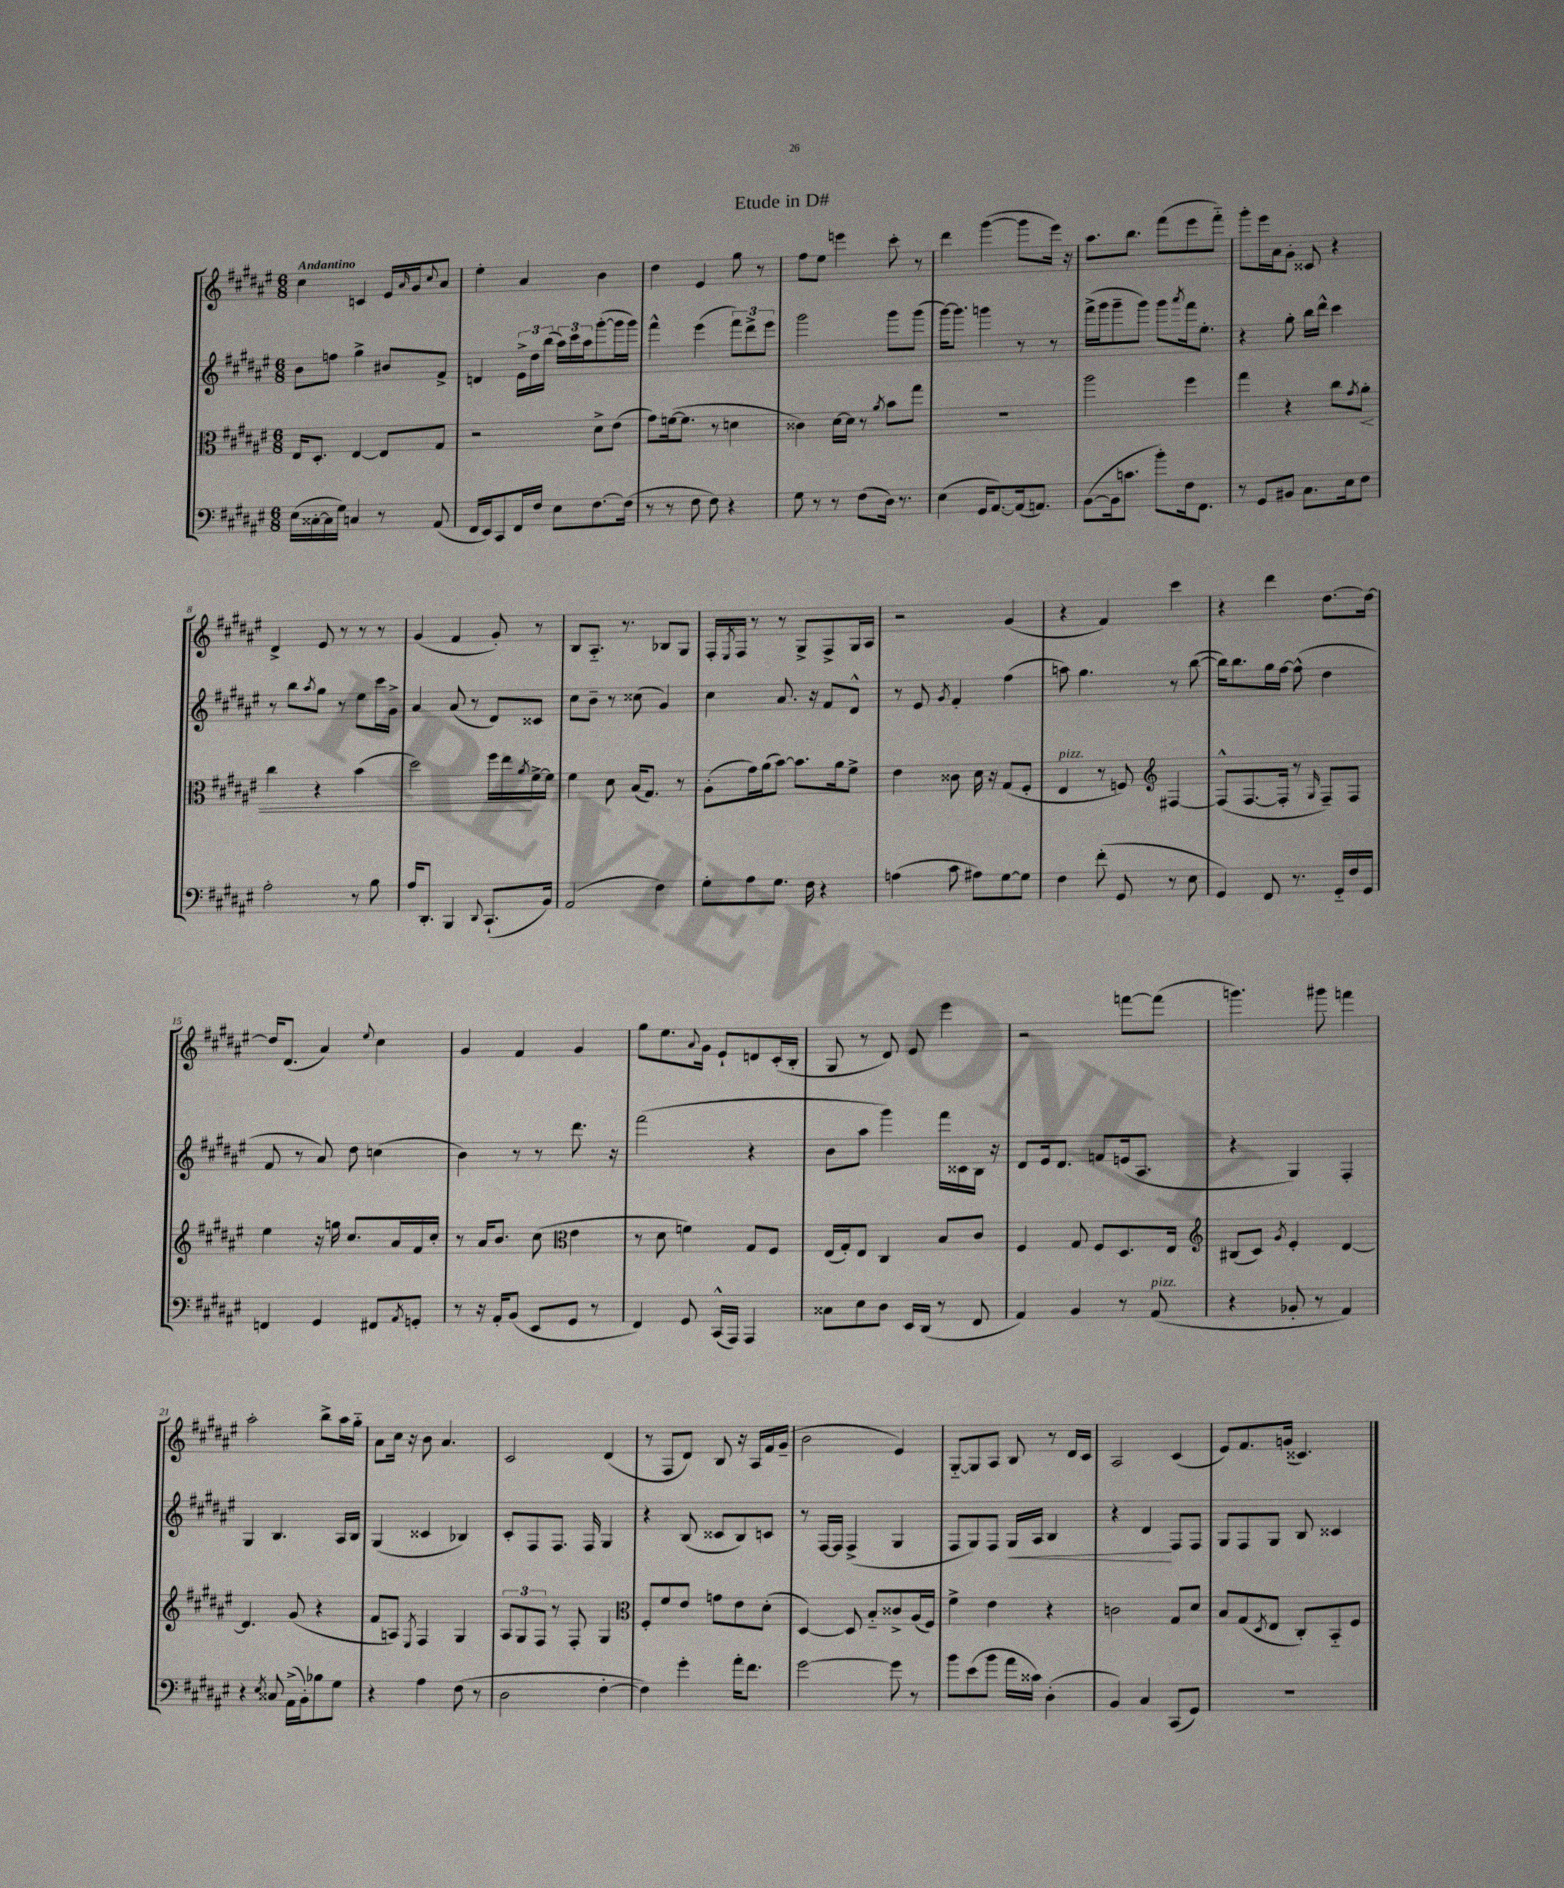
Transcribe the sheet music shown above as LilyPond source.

\header { title = "Etude in D#" }
<<
\new StaffGroup <<
\new Staff = "s0" {
    \clef treble \key fis \major \numericTimeSignature \time 6/8 \tempo "Andantino"
    cis''4 c'4 eis'16 \grace { ais'16 } gis'16 \appoggiatura { cis''8 } ais'8 |
    eis''4-. ais'4 b'4 |
    dis''4 eis'4 gis''8 r8 |
    fis''8 eis''8 e'''4 cis'''8-. r8 |
    dis'''4 gis'''4~( gis'''8 eis'''16) r16 |
    ais''8. b''8. fis'''8( eis'''8 fis'''8-_) |
    gis'''8-. eis'''16 ais'16 gis'8-. cisis'8 r4 |
    dis'4-> eis'8 r8 r8 r8 |
    gis'4( fis'4 gis'8-.) r8 |
    b8 ais8.-_ r8. bes8 gis8 |
    fis16-. \acciaccatura { eis8 } fis16 r8 r8 gis8-> fis8-> gis16 ais16 |
    r2 gis'4( |
    r4 fis'4) cis'''4 |
    r4 dis'''4 dis''8.~ dis''16~ |
    dis''16 dis'8.( ais'4) \appoggiatura { eis''8 } cis''4 |
    gis'4 fis'4 gis'4 |
    gis''8 eis''8. \appoggiatura { ais'8 } gis'16 eis'8-! d'8 cis'16-.( b16-. |
    gis8 r8 dis'8) eis'8 eis'''4 |
    r2 f'''8~ f'''8( |
    g'''4.) gis'''8 f'''4 |
    ais''2-. b''8-> ais''16 gis''16-_ |
    ais'8 cis''16 r16 b'8 ais'4. |
    cis'2 dis'4( |
    r8 fis8 dis'8) b8 r16 ais16 fis'16 gis'16--( |
    b'2 eis'4) |
    gis8~-_ gis8 ais8 b8 r8 dis'16 cis'16 |
    ais2 cis'4( |
    eis'8) fis'8. g'16( cisis'4.) \bar "|." |
}
\new Staff = "s1" {
    \clef treble \key fis \major \numericTimeSignature \time 6/8
    b'8 f''8 gis''4-> bis'8 fis'8-> |
    d'4 \tuplet 3/2 { eis'16-> dis''16 b''16( } \tuplet 3/2 { ais''16) cis'''16 ais''16 } gis'''8~-.( gis'''16 gis'''16) |
    fis'''4-^ eis'''4( \tuplet 3/2 { fis'''8) dis'''8-> eis'''8 } |
    gis'''2 gis'''8 gis'''8( |
    gis'''16~) gis'''8. g'''4 r8 r8 |
    fis'''16->( gis'''16 gis'''8-- gis'''8) gis'''8 \acciaccatura { ais'''8 } fis'''16 eis''8.-. |
    r4 gis''8-. b''16 dis'''16-^ cis'''4 |
    r8 b''8 \acciaccatura { ais''8 } gis''8 r8 eis''8 cis'''16 gis'16-> |
    ais'4 ais'8( r8 dis'8) cisis'8 |
    cis''8 b'8-- r8 cisis''8( gis'4) |
    cis''4 ais'8. r16 fis'8 dis'8-^ |
    r8 eis'8 \acciaccatura { gis'8 } fis'4-. fis''4( |
    a''8) gis''4. r8 b''8~( |
    b''16) b''8. gis''16 fis''16~ fis''8-^( dis''4 |
    fis'8 r8 ais'8) dis''8 c''4( |
    b'4) r8 r8 dis'''8. r16 |
    fis'''2( r4 |
    b'8 ais''8 gis'''4) fis'''16 cisis'16 b16 r16 |
    dis'8 eis'16 dis'8. f'8 e'16( ais8. |
    r4 gis4) fis4-. |
    gis4 b4. ais16 b16 |
    gis4( cisis'4 bes4) |
    cis'8-. fis8 fis8. fis16 gis4 |
    r4 b8( cisis'8 b8) c'8 |
    r8 fis16~ fis16 fis4->( gis4 |
    fis8 gis8) fis8 gis16\< ais16 b4 |
    r4 dis'4\! fis8 fis8 |
    gis8 fis8 gis8 b8 cisis'4 \bar "|." |
}
\new Staff = "s2" {
    \clef alto \key fis \major \numericTimeSignature \time 6/8
    eis16 dis8.-. eis4~ eis8 gis8 |
    r2 dis'8-> eis'8( |
    gis'8) f'16~( f'8. r8 d'4 |
    cisis'4) dis'16~ dis'16 r8 \acciaccatura { ais'8 } b'8 gis''8 |
    R2. |
    ais''2 fis''4 |
    gis''4 r4 cis''8 \acciaccatura { gis'8 } ais'8-.\< |
    cis''4 r4 b'4( |
    dis''2) fis''16 eis''16\! \acciaccatura { ais'8 } fis'16~-> fis'16 |
    fis'4 dis'8 b16( gis8.) r8 |
    ais8-.( gis'16) ais'16( b'8~) b'8. ais'16 fis'8-> |
    eis'4 cisis'8 dis'16 r16 gis8( fis8-. |
    eis4^\markup { \italic "pizz." } r8 f8) \clef treble fis4~ |
    fis8-^( fis8.~ fis16-. r8 \grace { gis16 } fis8--) fis8 |
    eis''4 r16 g''16 cis''8. ais'16 fis'16 cis''16-. |
    r8 ais'16 b'8. cis''8( \clef alto eis'4 |
    r8 dis'8 f'4) gis8 fis8 |
    eis16( gis16-.) eis8 cis4 b8 cis'8 |
    fis4 gis8 fis8 dis8. eis16 |
    \clef treble bis8( cis'8) \acciaccatura { gis'8 } eis'4-. dis'4~ |
    dis'4. gis'8( r4 |
    fis'8 a8) \acciaccatura { eis8 } fis4 gis4 |
    \tuplet 3/2 { ais8 gis8 fis8 } r8 fis8-. gis4 |
    \clef alto fis8-. fis'8 eis'8 g'8 eis'8 dis'8-.( |
    dis4~) dis8 b8-_ cisis'8-> ais16( fis16) |
    fis'4-> eis'4 r4 |
    c'2 gis8 dis'8 |
    b8 gis8( \acciaccatura { dis8 } eis8 cis8-.) b,8-_ fis8 \bar "|." |
}
\new Staff = "s3" {
    \clef bass \key fis \major \numericTimeSignature \time 6/8
    eis16( cisis16~-. cisis16 gis16) c4 r8 ais,8( |
    fis,16 eis,16) cis,8 fis,16 fis16 eis8 fis8.~ fis16( |
    r8 r8 fis8 fis8) r4 |
    gis8 r8 r8 fis8( dis16) r8. |
    eis4( gis,16 ais,8.~) ais,16( a,8.) |
    b,8~( b,16 c'8. b'8-.) fis16 fis,8. |
    r8 gis,8 bis,8 cis8. eis16 fis8 |
    ais2-. r8 b8 |
    ais16 dis,8.-. b,,4 \appoggiatura { dis,8 } cis,8.-!( b,16) |
    ais,2( fis4) |
    gis8-. ais8 gis8. fis16 r4 |
    a4( cis'8 ais8) gis8~ gis8 |
    fis4 fis'8-.( gis,8 r8 eis8 |
    gis,4) fis,8 r8. gis,16-_ fis16 gis,16 |
    f,4 gis,4 fis,8 \acciaccatura { ais,8 } g,8-. |
    r8 r16 ais,16-. b,8( eis,8 gis,8 r8 |
    fis,4) gis,8 cis,16-^( ais,,16) ais,,4 |
    cisis8 eis8 dis8 eis,16 dis,16( r8 fis,8 |
    ais,4) b,4 r8 ais,8^\markup { \italic "pizz." }( |
    r4 bes,8-. r8 ais,4) |
    r4 \acciaccatura { eis8 } cisis8 ais,16->( b,16-.) bes8 gis8 |
    r4 ais4 fis8( r8 |
    dis2 fis4~-. |
    fis4) gis'4-. ais'16-. fis'8. |
    gis'2~ gis'8 r8 |
    b'8 eis'8( b'8 ais'16 cisis'16) dis4-.( |
    b,4) cis4 cis,8( gis,8) |
    R2. \bar "|." |
}
>>
>>
